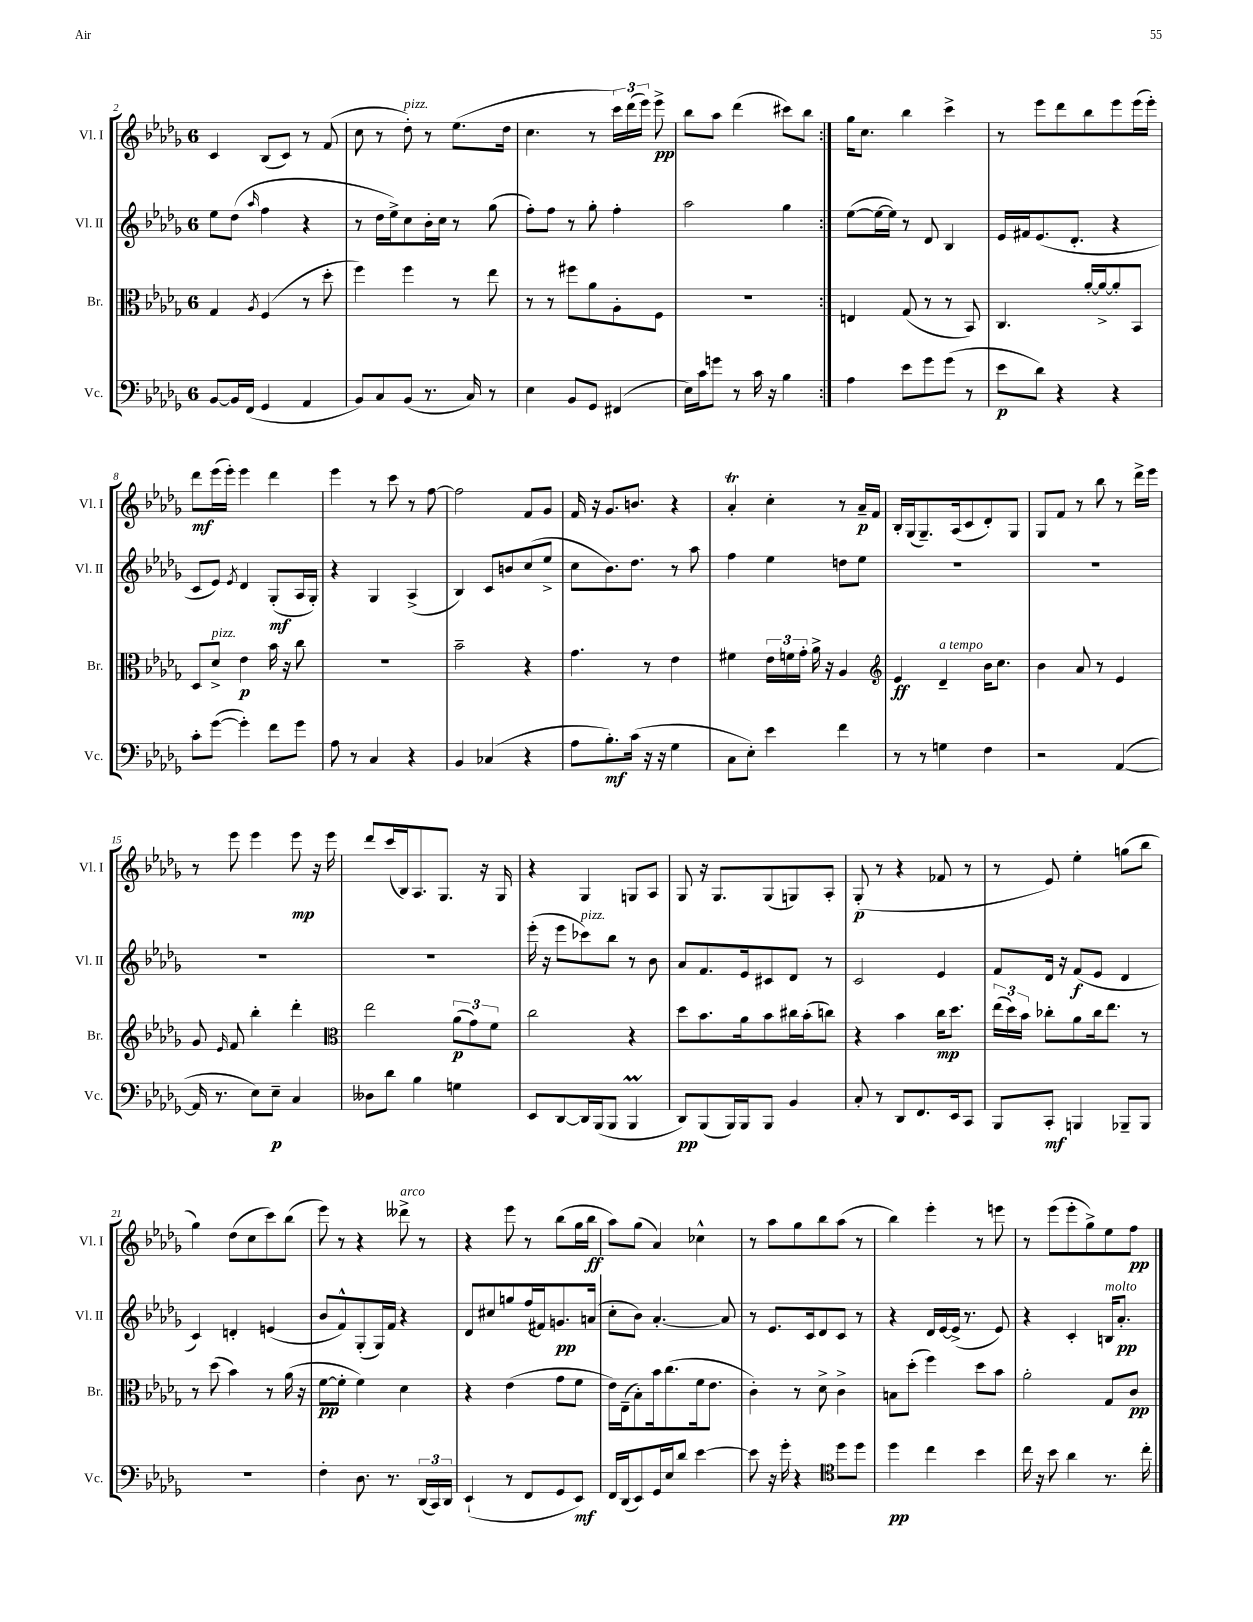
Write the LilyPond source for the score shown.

<<
\new StaffGroup <<
\new Staff = "s0" \with { instrumentName = "Vl. I" shortInstrumentName = "Vl. I" } {
    \clef treble \key des \major \once \override Staff.TimeSignature.style = #'single-digit \time 6/8
    \autoBeamOff \repeat volta 2 { c'4 bes8[( c'8]) r8 f'8( |
    c''8 r8 des''8-.^\markup { \italic "pizz." }) r8 ees''8.[( des''16] |
    c''4. r8 \tuplet 3/2 { c'''16[) des'''16( ees'''16]) } ees'''8->\pp |
    bes''8[ aes''8] des'''4( cis'''8[) bes''8] | }
    ges''16[ c''8.] bes''4 c'''4-> |
    r8 ees'''8[ des'''8 bes''8 ees'''8 ees'''16( ees'''16]-.) |
    des'''8[\mf ees'''16( ees'''16]-.) ees'''4 des'''4 |
    ees'''4 r8 c'''8 r8 f''8~ |
    f''2 f'8[ ges'8] |
    f'16 r16 ges'8.[ b'8.] r4 |
    aes'4-.\trill c''4-. r8 aes'16[--\p f'16] |
    bes16[-. ges16( ges8.--) aes16( c'8 des'8-.) ges8] |
    ges8[ f'8] r8 bes''8 r8 des'''16[-> ees'''16] |
    r8 ees'''8 ees'''4 ees'''8\mp r16 ees'''16 |
    des'''8[ c'''16( bes16) aes8. ges8.] r16 ges16 |
    r4 ges4 g8[ aes8] |
    ges8 r16 ges8.[ ges8( g8) aes8]-. |
    ges8-.\p( r8 r4 fes'8 r8 |
    r8 ees'8) ees''4-. g''8[( bes''8] |
    ges''4) des''8[( c''8 c'''8) bes''8]( |
    ees'''8) r8 r4 deses'''8->^\markup { \italic "arco" } r8 |
    r4 ees'''8 r8 bes''8[( ges''16 bes''16]\ff |
    aes''8[) ges''8]( aes'4) ces''4-^ |
    r8 aes''8[ ges''8 bes''8 aes''8]( r8 |
    bes''4) ees'''4-. r8 e'''8 |
    r8 ees'''8[( ees'''8-. ges''8->) ees''8 f''8]\pp \bar "|." |
}
\new Staff = "s1" \with { instrumentName = "Vl. II" shortInstrumentName = "Vl. II" } {
    \clef treble \key des \major \once \override Staff.TimeSignature.style = #'single-digit \time 6/8
    \autoBeamOff \repeat volta 2 { ees''8[ des''8]( \grace { aes''16 } f''4 r4 |
    r8 des''16[ ees''16->) c''8 bes'16-. c''16] r8 ges''8( |
    f''8[-.) f''8] r8 ges''8-. f''4-. |
    aes''2 ges''4 | }
    ees''8[~( ees''16~ ees''16]) r8 des'8 bes4 |
    ees'16[ fis'16 ees'8.( des'8.]-. r4 |
    c'8[ ees'8]) \acciaccatura { ees'8 } des'4 ges8[-.\mf( aes16 ges16]-.) |
    r4 ges4 aes4->( |
    bes4) c'8[ b'8 c''8( ees''8]-> |
    c''8[ bes'8.) des''8.] r8 aes''8 |
    f''4 ees''4 d''8[ ees''8] |
    R2. |
    R2. |
    R2. |
    R2. |
    ees'''16-.( r16 ees'''8[ ces'''8^\markup { \italic "pizz." }) bes''8] r8 bes'8 |
    aes'8[ f'8. ees'16 cis'8 des'8] r8 |
    c'2 ees'4 |
    f'8[ des'16] r16 f'8[\f( ees'8] des'4 |
    c'4) d'4-. e'4( |
    bes'8[ f'8-^) ges8-.( ges16) f'16] r4 |
    des'8[ cis''8 g''8 f''16( fis'16) g'8.\pp a'16]( |
    c''8[-. bes'8]) aes'4.~-. aes'8 |
    r8 ees'8.[ c'16 des'8 c'8] r8 |
    r4 des'16[ ees'16~ ees'16]->( r8. ees'8) |
    r4 c'4-. b16[^\markup { \italic "molto" } aes'8.]-.\pp \bar "|." |
}
\new Staff = "s2" \with { instrumentName = "Br." shortInstrumentName = "Br." } {
    \clef alto \key des \major \once \override Staff.TimeSignature.style = #'single-digit \time 6/8
    \autoBeamOff \repeat volta 2 { ges4 \acciaccatura { aes8 } f4( r8 des''8-. |
    f''4) f''4 r8 ees''8 |
    r8 r8 fis''8[ aes'8 aes8-. f8] |
    R2. | }
    e4 ges8( r8 r8 bes,8) |
    c4. aes'16[~-. aes'16~-> aes'8-. bes,8] |
    des8[ des'8]->^\markup { \italic "pizz." } ees'4\p bes'16 r16 c''8 |
    R2. |
    bes'2-- r4 |
    ges'4. r8 ees'4 |
    fis'4 \tuplet 3/2 { ees'16[ f'16 ges'16]-. } aes'16-> r16 aes4 |
    \clef treble ees'4\ff des'4--^\markup { \italic "a tempo" } bes'16[ c''8.] |
    bes'4 aes'8 r8 ees'4 |
    ges'8 \grace { ees'16 } f'8 bes''4-. des'''4-. |
    \clef alto ees''2 \tuplet 3/2 { aes'8[\p( ges'8) f'8] } |
    c''2 r4 |
    des''8[ bes'8. aes'16 bes'8 cis''16 bes'16-.( c''8]) |
    r4 bes'4 c''16[\mp des''8.] |
    \tuplet 3/2 { ees''16[( des''16) bes'16] } ces''8[-. aes'8 ces''16 ees''8.] r8 |
    r8 des''8( bes'4) r8 aes'16( r16 |
    f'8[~\pp f'8]-. f'4) des'4 |
    r4 ees'4( ges'8[ f'8] |
    ees'16[) ees16--( bes8-.) bes'16 c''8.( f'16 ees'8.] |
    c'4-.) r8 des'8-> c'4-> |
    b8[ des''8]-.( f''4) des''8[ bes'8] |
    aes'2-. ges8[ c'8]\pp \bar "|." |
}
\new Staff = "s3" \with { instrumentName = "Vc." shortInstrumentName = "Vc." } {
    \clef bass \key des \major \once \override Staff.TimeSignature.style = #'single-digit \time 6/8
    \autoBeamOff \repeat volta 2 { bes,8[~ bes,16 f,16]( ges,4 aes,4 |
    bes,8[) c8 bes,8]( r8. c16) r8 |
    ees4 bes,8[ ges,8] fis,4( |
    ees16[) c'16 g'8] r8 c'16 r16 bes4 | }
    aes4 ees'8[ ges'8 ges'8]( r8 |
    ees'8[\p des'8]) r4 r4 |
    c'8[-. ges'8]~( ges'4-.) f'8[ ges'8] |
    aes8 r8 c4 r4 |
    bes,4 ces4( r4 |
    aes8[ bes8.-.\mf) c'16]( r16 r16 ges4 |
    c8[ ees8]-.) ees'4 f'4 |
    r8 r8 g4 f4 |
    r2 aes,4~( |
    aes,16 r8. ees8[) ees8]--\p c4 |
    deses8[ des'8] bes4 g4 |
    ees,8[ des,8~ des,16 bes,,16( bes,,8] bes,,4\prall |
    des,8[\pp) bes,,8( bes,,16) bes,,16 bes,,8] bes,4 |
    c8-. r8 des,8[ f,8. ees,16 c,8] |
    bes,,8[ c,8]-.\mf b,,4 bes,,8[-- bes,,8] |
    R2. |
    f4-. des8. r8. \tuplet 3/2 { des,16[( c,16) des,16] } |
    ees,4-!( r8 f,8[ ges,8 ees,8]\mf) |
    f,16[ des,16( ees,8) ges,16 ees16 des'8] ees'4~ |
    ees'8 r16 ges'16-. r4 \clef tenor des''8[ des''8] |
    des''4\pp c''4 bes'4 |
    c''16 r16 bes'8 aes'4 r8. c''16-. \bar "|." |
}
>>
>>
\layout { \context { \Score currentBarNumber = #2 } }
